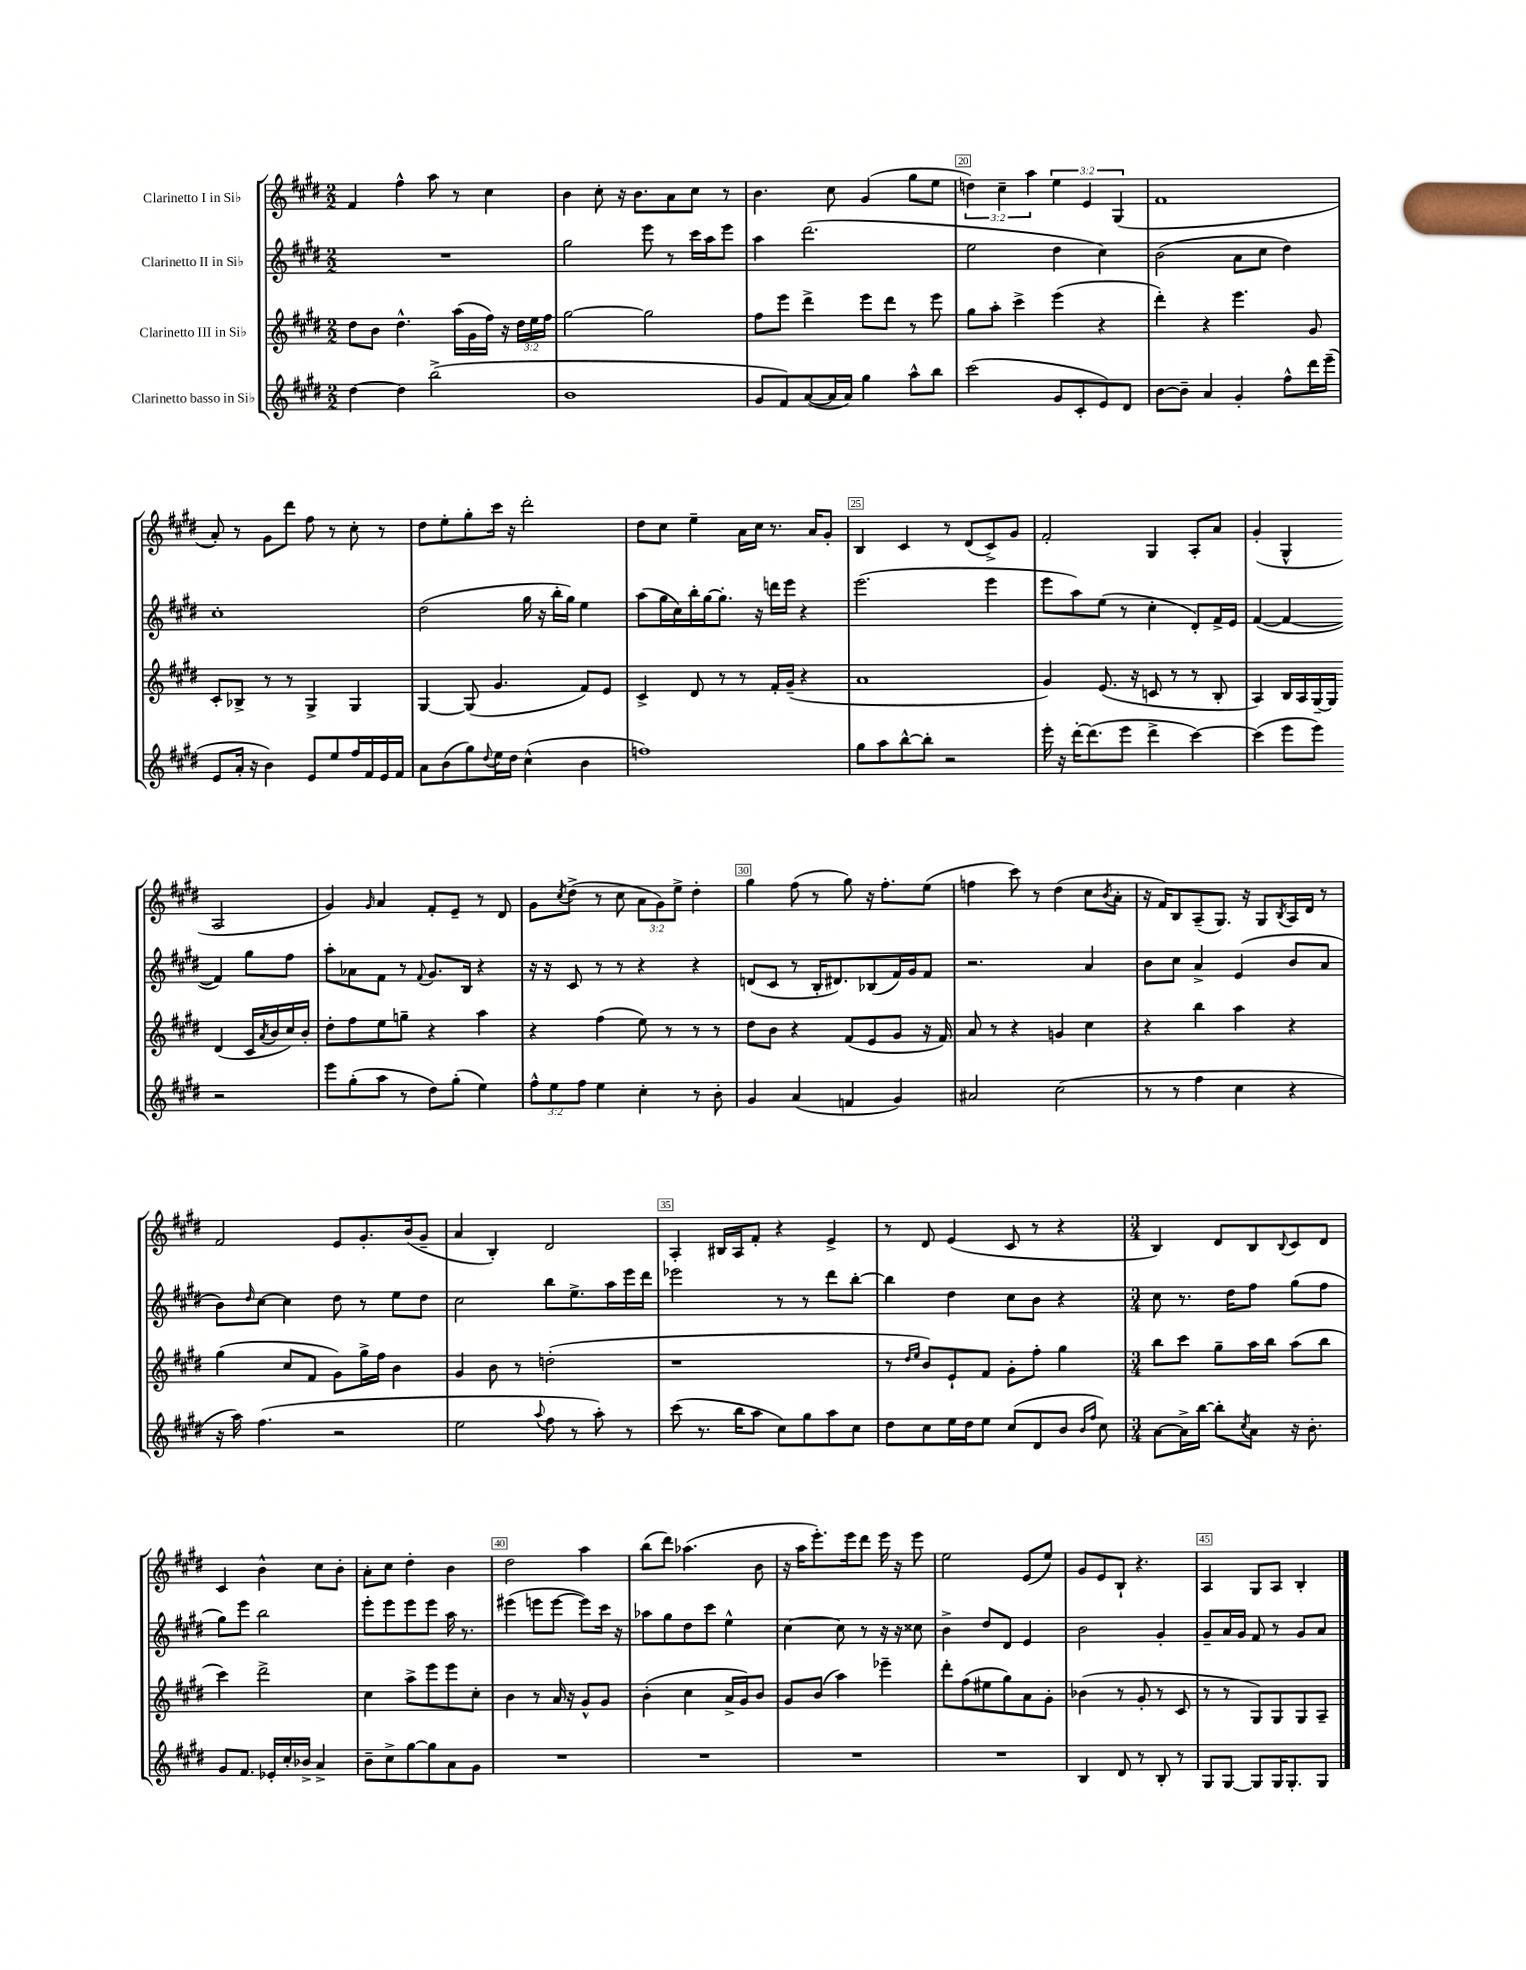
<<
\new StaffGroup <<
\new Staff = "s0" \with { instrumentName = "Clarinetto I in Sib" } {
    \clef treble \key e \major \numericTimeSignature \time 2/2 \override Staff.TupletNumber.text = #tuplet-number::calc-fraction-text
    fis'4 fis''4-^ a''8 r8 cis''4 |
    b'4 cis''8-. r16 b'8. a'8 cis''8 r8 |
    b'4. cis''8 gis'4( gis''8 e''8 |
    \tuplet 3/2 { d''4) cis''4-- a''4 } \tuplet 3/2 { e''4 e'4 gis4( } |
    fis'1 |
    a'8-.) r8 gis'8 dis'''8 fis''8 r8 cis''8-. r8 |
    dis''8 e''8-. gis''8-. cis'''16 r16 dis'''2-. |
    dis''8 cis''8 e''4-- a'16 cis''16 r8. a'16 gis'8-. |
    b4 cis'4 r8 dis'8( cis'8->) gis'8 |
    fis'2-. gis4 a8-. a'8 |
    gis'4-.( gis4-^ a2 |
    gis'4) \grace { gis'16 } a'4 fis'8-. e'8-- r8 dis'8 |
    gis'8 \acciaccatura { cis''8 } dis''8->( r8 cis''8 \tuplet 3/2 { a'8 gis'8) e''8-> } dis''4-. |
    gis''4 fis''8( r8 gis''8) r16 fis''8.-. e''8( |
    f''4 cis'''8) r8 dis''4( cis''8 \acciaccatura { b'8 } a'8-. |
    r16 fis'16) b8 a8--( gis8.) r16 gis8 \acciaccatura { b8 } a16 dis'16 r8 |
    fis'2 e'8 gis'8.-. b'16( gis'8-- |
    a'4 b4-.) dis'2 |
    a4-. bis16 a16 fis'8-. r4 e'4-> |
    r8 dis'8 e'4( cis'8 r8 r4 |
    \numericTimeSignature \time 3/4 b4) dis'8 b8 \appoggiatura { b8 } cis'8 dis'8 |
    cis'4 b'4-^ cis''8 b'8-. |
    a'8-. cis''8 dis''4-. b'4 |
    dis''2 a''4 |
    b''8( dis'''8) aes''4.( b'8 |
    r16 a''16 e'''8.-.) e'''16 dis'''8 e'''16 r16 e'''8 |
    e''2 e'8( e''8) |
    gis'8 e'8 b8-! r4. |
    a4 gis8 a8 b4-. \bar "|." |
}
\new Staff = "s1" \with { instrumentName = "Clarinetto II in Sib" } {
    \clef treble \key e \major \numericTimeSignature \time 2/2
    R1 |
    gis''2 e'''8 r8 cis'''16 a''16 e'''8 |
    a''4 dis'''2.( |
    e''2 dis''4 cis''4) |
    b'2( a'8 cis''8 dis''4) |
    cis''1-. |
    dis''2( gis''16 r16 b''16-. gis''16) e''4 |
    a''8( gis''16 cis''16) b''16-. gis''16~ gis''8.-. r16 d'''16 e'''16 r4 |
    e'''2.( e'''4 |
    e'''8 a''8) e''8( r8 cis''4-. dis'8-.) fis'16-> e'16 |
    fis'4~( fis'4~ fis'4) gis''8 fis''8 |
    a''8-. aes'8 fis'8 r8 \appoggiatura { fis'8 } gis'8. b16 r4 |
    r16 r16 cis'8 r8 r8 r4 r4 |
    d'8( cis'8 r8 b16-. dis'8.) bes8( fis'16) gis'16 fis'8 |
    r2. a'4 |
    b'8 cis''8 a'4-> e'4( b'8 a'8 |
    b'8) \grace { dis''16 } cis''8~ cis''4 dis''8 r8 e''8 dis''8 |
    cis''2 b''8 e''8.-> a''16 e'''16 dis'''16 |
    ees'''2 r8 r8 dis'''8 b''8~-. |
    b''4 dis''4 cis''8 b'8 r4 |
    \numericTimeSignature \time 3/4 cis''8 r8. dis''16 fis''8 gis''8( fis''8 |
    gis''8) e'''8 b''2 |
    e'''8-. e'''8 e'''8 e'''8 a''16 r8. |
    eis'''4( e'''8 e'''8~ e'''8) cis'''16 r16 |
    aes''8 gis''8 dis''8 cis'''8 e''4-^ |
    cis''4~ cis''8 r8 r16 r16 cisis''8 |
    b'4-> dis''8 dis'8 e'4 |
    b'2 gis'4-. |
    gis'8-- a'16 gis'16 fis'8 r8 gis'8 a'8 \bar "|." |
}
\new Staff = "s2" \with { instrumentName = "Clarinetto III in Sib" } {
    \clef treble \key e \major \numericTimeSignature \time 2/2 \override Staff.TupletNumber.text = #tuplet-number::calc-fraction-text
    dis''8 b'8 dis''4.-^ a''16( gis'16 fis''16) r16 \tuplet 3/2 { dis''16 e''16 fis''16 } |
    gis''2~ gis''2 |
    fis''8 e'''8 dis'''4-> e'''8 dis'''8 r8 e'''8 |
    gis''8 a''8-. cis'''4-> e'''4( r4 |
    dis'''4-.) r4 e'''4. gis'8 |
    cis'8-. bes8-> r8 r8 gis4-> gis4 |
    gis4~ gis8( gis'4. fis'8) e'8 |
    cis'4-> dis'8 r8 r8 fis'16-. gis'16--( r4 |
    a'1 |
    gis'4) e'8.( r16 c'8 r8 r8 b8-. |
    a4) b16 a16 gis16~-- gis16 dis'4( cis'16 \acciaccatura { a'8 } b'16 cis''16) b'16-. |
    dis''8-. fis''8 e''8 g''8-- r4 a''4 |
    r4 fis''4( e''8) r8 r8 r8 |
    dis''8 b'8 r4 fis'8( e'8 gis'8 r16 fis'16) |
    a'8 r8 r4 g'4 cis''4 |
    r4 b''4 a''4 r4 |
    gis''4( cis''8 fis'8 gis'8) gis''16-> fis''16 b'4 |
    gis'4 b'8 r8 d''2-.( |
    r1 |
    r8 \grace { dis''16 e''16 } b'8) e'8-! fis'8 gis'8-. fis''8-. gis''4 |
    \numericTimeSignature \time 3/4 b''8 cis'''8 gis''8-- a''16 b''16 a''8( b''8 |
    cis'''4) dis'''2-> |
    cis''4 a''8-> e'''8 e'''8 cis''8-. |
    b'4 r8 a'16 r16 gis'8-^ gis'8 |
    b'4-.( cis''4 a'16-> gis'16) b'8 |
    gis'8 b'8( a''4) ees'''4-- |
    dis'''8-. fis''8( eis''8 gis''8) a'8 gis'8-. |
    bes'4( r8 gis'8-. r8 cis'8 |
    r8 r8 gis8) gis8 gis8 a8-- \bar "|." |
}
\new Staff = "s3" \with { instrumentName = "Clarinetto basso in Sib" } {
    \clef treble \key e \major \numericTimeSignature \time 2/2 \override Staff.TupletNumber.text = #tuplet-number::calc-fraction-text
    dis''4~ dis''4 b''2->( |
    b'1 |
    gis'8 fis'8) a'8~( a'16 a'16) gis''4 a''8-^ b''8 |
    cis'''2( gis'8 cis'8-. e'8) dis'8 |
    b'8~ b'8-- a'4 gis'4-. fis''8-^ dis'''16 e'''16--( |
    e'8 a'16-. r16 b'4) e'8 e''8 fis''16 fis'16 e'16 fis'16 |
    a'8 b'8( gis''8) \appoggiatura { dis''8 } e''16 dis''16 cis''4-^( b'4 |
    f''1) |
    gis''8 a''8 b''8~-^ b''8-. r2 |
    e'''16-. r16 dis'''16~-. dis'''8.( e'''8 dis'''4-> cis'''4~) |
    cis'''4( e'''8 e'''8) r2 |
    e'''8 gis''8-.( a''8 r8 dis''8) gis''8-.( e''4) |
    \tuplet 3/2 { fis''8-^ e''8 fis''8 } e''4 cis''4-. r8 b'8-. |
    gis'4 a'4( f'4 gis'4) |
    ais'2 cis''2( |
    r8 r8 fis''4 cis''4 r4 |
    r16 a''16) fis''4.( r2 |
    e''2 \appoggiatura { a''8 } fis''8 r8 a''8-.) r8 |
    cis'''8( r8. b''16 a''8 cis''8) gis''8 a''8 cis''8 |
    dis''8 cis''8 e''16 dis''16 e''8 cis''8( dis'8 b'8 \grace { b'16 fis''16 } cis''8) |
    \numericTimeSignature \time 3/4 a'8~ a'16-> b''16~ b''8-. \acciaccatura { cis''8 } a'8 r16 b'8.-. |
    gis'8 fis'8. ees'16-. cis''16-. bes'16-> a'4-> |
    b'8-- cis''8-> gis''8~ gis''8 a'8 gis'8 |
    R2. |
    R2. |
    R2. |
    R2. |
    b4 dis'8 r8 b8-. r8 |
    gis8 gis8~ gis8 gis16 gis8.-. gis8 \bar "|." |
}
>>
>>
\layout { \context { \Score currentBarNumber = #17 \override BarNumber.break-visibility = ##(#f #t #t) barNumberVisibility = #(every-nth-bar-number-visible 5) \override BarNumber.stencil = #(make-stencil-boxer 0.1 0.3 ly:text-interface::print) } }
